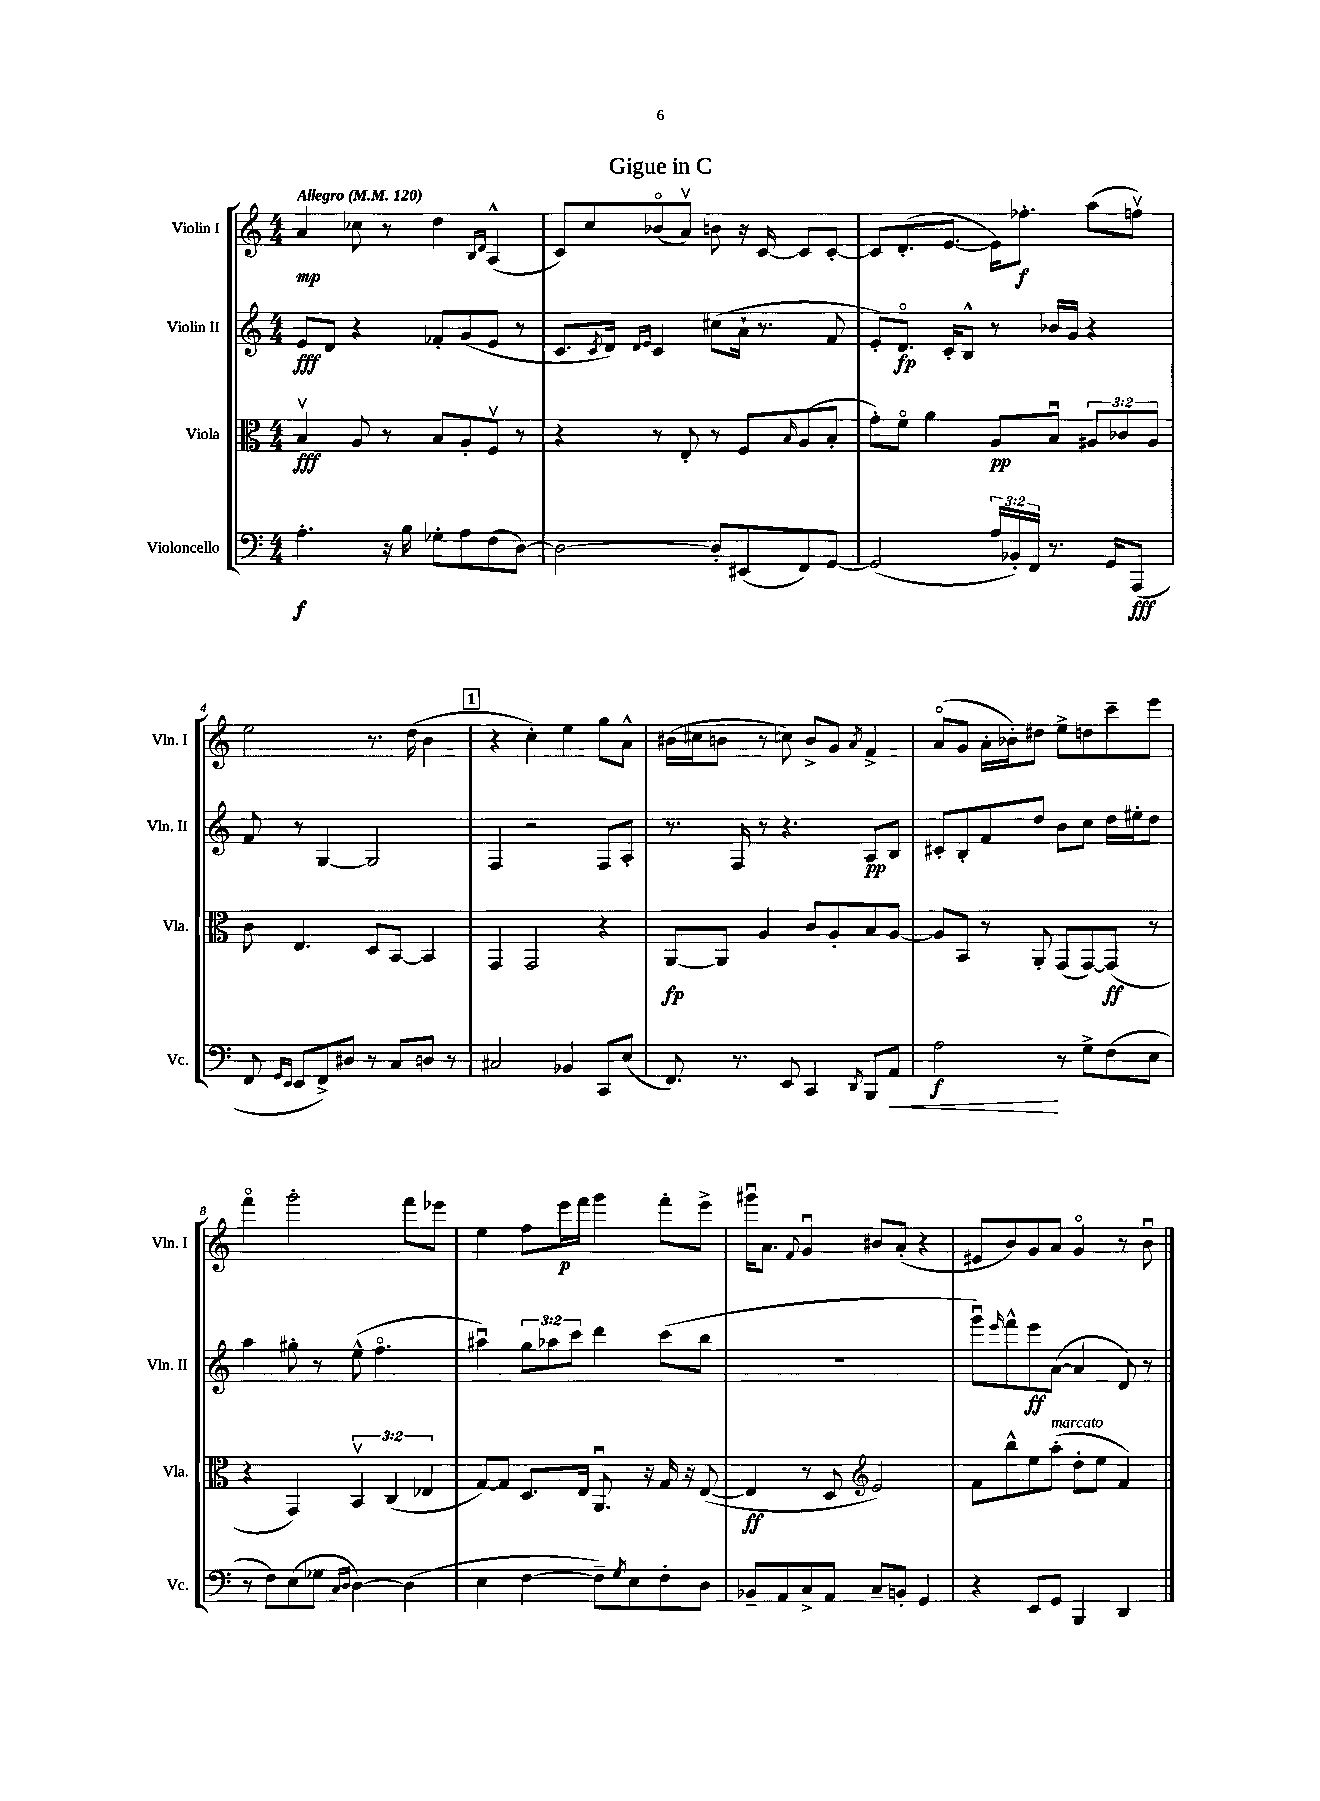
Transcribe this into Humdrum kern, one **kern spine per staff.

**kern	**kern	**kern	**kern
*staff4	*staff3	*staff2	*staff1
*clefF4	*clefC3	*clefG2	*clefG2
*k[]	*k[]	*k[]	*k[]
*M4/4	*M4/4	*M4/4	*M4/4
*MM120	*MM120	*MM120	*MM120
4.A'\	4Bv/	8e/L	4a/
.	.	8d/J	.
.	8A/	4r	8cc-\
16r	8r	.	8r
16B\	.	.	.
8G-'\L	8B/L	8f-'/L	4dd\
8A\	8A'/	(8g/	.
.	.	.	16qqB/LL
.	.	.	16qqd/JJ
(8F\	8Fv/J	8e/J	(4A^^/
[8D\J)	8r	8r	.
=	=	=	=
2D\_	4r	8.c/L	8c/L)
.	.	.	8cc/
.	.	8qc/	.
.	.	16d/Jk)	.
.	.	16qqd/LL	.
.	.	16qqe/JJ	.
.	8r	4c/	(8b-o/
.	8E'/	.	8av/J)
8D'/]L	8r	(8cc#\L	8b\
(8EE#/	8F/L	16a`\Jk	16r
.	.	8.r	[16c/
.	16qqB/	.	.
8FF/)	(8A/	.	8c/]L
[8GG/J	8B'/J	8f/	[8c'/J
=	=	=	=
(2GG/]	8g'\L)	8e'/L)	8c/]L
.	8fo\J	8.do/J	(8.d'/
.	4a\	.	.
.	.	16c'/LK	[8.e/J
.	.	8B^^/J	.
24A/LL	8A/L	8r	16e\]LK)
24BB-'/)	.	.	.
.	.	.	8.ff-'\J
24FF/JJ	.	.	.
8.r	8Bu/J	16b-/LL	.
.	.	16g/JJ	.
.	12A#/L	4r	(8aa\L
16GG/LK	.	.	.
.	12c-/	.	.
(8AAA/J	.	.	8ffv\J)
.	12A#/J	.	.
=	=	=	=
8FF/	8c\	8f/	2ee\
16qqGG/LL	.	.	.
16qqEE/JJ	.	.	.
8EE/L	4.E/	8r	.
8FF^/)	.	[4G/	.
8D#/J	.	.	.
8r	8D/L	2G/]	8.r
8C/L	[8BB/J	.	.
.	.	.	(16dd\
8D/J	4BB/]	.	4b\
8r	.	.	.
=	=	=	=
2C#/	4GG/	4F/	4r
.	2GG/	2r	4cc'\)
4BB-/	.	.	4ee\
8CC/L	4r	8F/L	8gg\L
(8E/J	.	8A'/J	8a^^\J
=	=	=	=
8.FF/)	[8AA/L	8.r	(16b#\LL
.	.	.	16cc#\J
.	8AA/]J	.	8b\J
8.r	.	16F/	.
.	4A/	8r	8r
8EE/	.	4.r	8cc\)
4CC/	8c/L	.	8b^/L
.	8A'/	.	8g/J
8qDD/	.	.	8qa/
8BBB/L	8B/	8A/L	4f^/
8AA/J	[8A/J	8B/J	.
=	=	=	=
2A\	8A/]L	8c#'/L	(8ao/L
.	8BB/J	8B'/	8g/J
.	8r	8f/	16a'\LL
.	.	.	16b-'\J)
.	8AA'/	8dd/J	8dd#\J
8r	(8GG/L	8b\L	8ee^\L
8G^\L	[8GG/)	8cc\J	8dd\
(8F\	(8GG/]J	16dd\LL	8ccc~\
.	.	16ee#'\J	.
8E\J	8r	8dd\J	8eee\J
=	=	=	=
8r	4r	4aa\	4fffo\
8F\L)	.	.	.
(8E\	4GG/)	8gg#'\	2ggg'\
8G-\J	.	8r	.
16qqC/LL	.	.	.
16qqD/JJ	.	.	.
[4D\)	6BBv/	(8ee^^\	.
.	.	4.ffo\	.
.	(6C/	.	.
(4D\]	.	.	8fff\L
.	6E-/	.	.
.	.	.	8eee-\J
=	=	=	=
4E\	[8G/L)	4aa#u\)	4ee\
.	8G/]J	.	.
[4F\	8.D/L	12gg\L	8ff\L
.	.	12aa-\	.
.	.	.	16eee\L
.	.	12ccc\J	.
.	16E/Jk	.	16fff\JJ
8F~\]L)	8.AAu/	4ddd\	4ggg\
8qG/	.	.	.
8E\	.	.	.
.	16r	.	.
8F'\	16G/	(8ccc\L	8fff'\L
.	16r	.	.
8D\J	([8E/	8bb\J	8eee^\J
=	=	=	=
8BB-~/L	4E/]	1r	16ggg#u\LK
.	.	.	8.a\J
8AA/	.	.	.
.	.	.	8qqf/
8C^/	8r	.	4gu/
8AA/J	8D/	.	.
*	*clefG2	*	*
8C~/L	2e/)	.	8b#/L
8BB'/J	.	.	(8a'/J
4GG/	.	.	4r
=	=	=	=
4r	8f\L	8gggu\L)	8e#/L
.	.	16qqeee/	.
.	8bb^^\	8fff^^\	8b/)
8EE/L	8ee\	8eee\	8g/
8GG/J	(8aa'\J	([8a\J	8a/J
4BBB/	8dd'\L	4a/]	4go/
.	8ee\J	.	.
4DD/	4f/)	8d/)	8r
.	.	8r	8bu\
==	==	==	==
*-	*-	*-	*-
